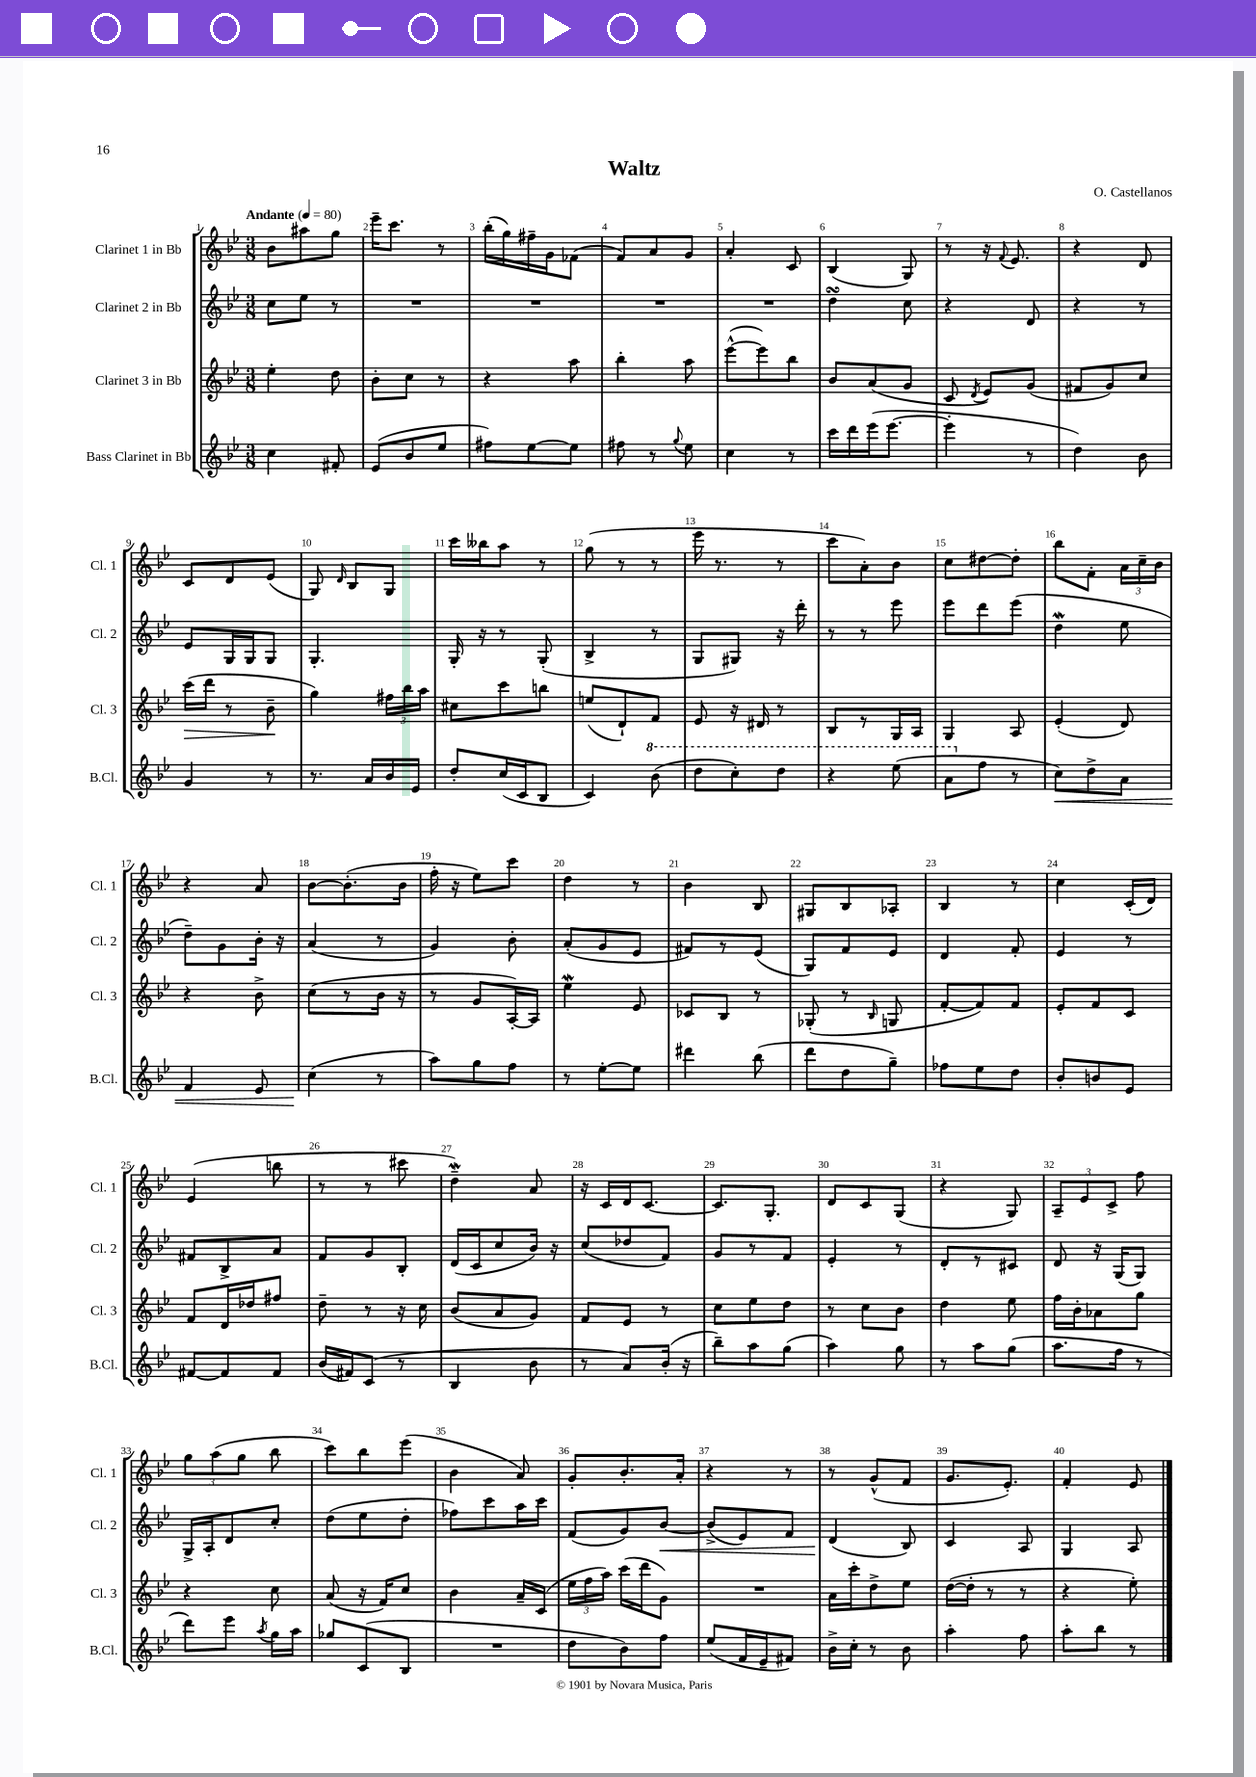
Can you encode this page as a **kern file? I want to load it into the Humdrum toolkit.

**kern	**kern	**kern	**kern
*staff4	*staff3	*staff2	*staff1
*clefG2	*clefG2	*clefG2	*clefG2
*k[b-e-]	*k[b-e-]	*k[b-e-]	*k[b-e-]
*M3/8	*M3/8	*M3/8	*M3/8
*MM80	*MM80	*MM80	*MM80
4cc	4ee-'	8cc	8b-
.	.	8ee-	8aa#
8f#'	8dd	8r	8gg
=	=	=	=
(8e-	8b-'	4.r	16eee-~
.	.	.	8.ccc
8b-	8cc	.	.
8ee-	8r	.	8r
=	=	=	=
8ff#)	4r	4.r	(16bb-'
.	.	.	16gg)
[8ee-	.	.	16ff#~
.	.	.	16g
8ee-]	8aa	.	(8f-
=	=	=	=
8ff#	4bb-'	4.r	8f)
8r	.	.	8a
8qqgg	.	.	.
8ee-	8aa	.	8g
=	=	=	=
4cc	([8eee-^^	4.r	4a'
.	8eee-])	.	.
8r	8bb-	.	8c
=	=	=	=
16ccc	8b-	4dd	(4B-
16ddd	.	.	.
(16eee-	(8a	.	.
[8.eee-	.	.	.
.	8g	8cc	8G)
=	=	=	=
4eee-']	8c	4r	8r
.	8qd	.	.
.	8e-)	.	16r
.	.	.	8qqf
.	.	.	8.e-
8r	(8g	8d	.
=	=	=	=
4dd)	8f#	4r	4r
.	8g)	.	.
8b-	8cc	8r	8d
=	=	=	=
4g	(16ccc	8e-	8c
.	16ddd	.	.
.	8r	16G	8d
.	.	16G	.
8r	8b-~	8G	(8e-
=	=	=	=
8.r	4gg)	4.G'	8G)
.	.	.	16qqd
.	.	.	8B-
16a	.	.	.
16b-	24ff#	.	8G
.	24bb-	.	.
16e-	.	.	.
.	24aa	.	.
=	=	=	=
8dd'	8cc#	16G'	16ccc
.	.	16r	16bb--
(16cc	8ccc	8r	8aa
16c	.	.	.
8B-	8bb	(8G'	8r
=	=	=	=
4c)	(8ee	4B-^	(8gg
.	8d`)	.	8r
(8bb-	8f	8r	8r
=	=	=	=
8ddd	8e-	8G	16eee-
.	.	.	8.r
8ccc')	16r	8G#)	.
.	16d#	.	.
8ddd	8r	16r	8r
.	.	16ddd'	.
=	=	=	=
4r	8B-	8r	8ccc
.	8r	8r	8a')
(8eee-	16G	8eee-	8b-
.	16A	.	.
=	=	=	=
8aa	4G	8eee-	8cc
8ff	.	8ddd	[8dd#
8r	8A	(8eee-	8dd#']
=	=	=	=
8cc)	(4e-'	4dd	8bb-
8dd^	.	.	8f'
8a	8d)	8ee-	24a
.	.	.	24cc~
.	.	.	24b-
=	=	=	=
4f	4r	8dd~)	4r
.	.	8g	.
8e-	8b-^	16b-'	8a
.	.	16r	.
=	=	=	=
(4cc	(8cc	(4a	[8b-
.	8r	.	(8.b-']
8r	16b-	8r	.
.	16r	.	16b-
=	=	=	=
8aa)	8r	4g)	16ff'
.	.	.	16r
8gg	8g	.	8ee-)
8ff	[16A')	8b-'	8ccc
.	16A]	.	.
=	=	=	=
8r	4ee-	(8a'	4dd
[8ee-'	.	8g	.
8ee-]	8e-	8e-	8r
=	=	=	=
4ddd#	8c-	8f#)	4b-
.	8B-	8r	.
(8bb-	8r	(8e-	8B-
=	=	=	=
8ddd	(8G-'	8G)	8G#
8dd	8r	8f	8B-
.	16qqB-	.	.
8gg~)	8G	8e-	8A-'
=	=	=	=
8ff-	[8f'	4d	4B-
8ee-	8f])	.	.
8dd	8f	8f'	8r
=	=	=	=
8b-'	8e-'	4e-	4cc
8b	8f	.	.
8e-	8c	8r	(16c'
.	.	.	16d)
=	=	=	=
[8f#	8f	8f#	(4e-
8f#]	16d	8B-^	.
.	16dd-	.	.
8f#	8ff#	8a	8bb
=	=	=	=
(16b-	8dd~	8f	8r
16f#)	.	.	.
(8c	8r	8g	8r
8r	16r	8B-'	8ccc#
.	16cc	.	.
=	=	=	=
4B-	(8b-	(16d	4dd~)
.	.	16c	.
.	8a	8cc	.
8b-	8g)	16b-)	8a
.	.	16r	.
=	=	=	=
8r	8f	(8cc	16r
.	.	.	16c
8a)	8e-	8dd-	16d
.	.	.	[8.c
(16b-'	8r	8f)	.
16r	.	.	.
=	=	=	=
8bb-~)	8cc	8g	8.c]
8aa	8ee-	8r	.
.	.	.	8.G'
(8gg	8dd	8f	.
=	=	=	=
4aa)	8r	4e-'	8d
.	8cc	.	8c
8gg	8b-	8r	(8G
=	=	=	=
8r	4dd	8d'	4r
8aa	.	8r	.
(8gg	8ee-	8c#	8G)
=	=	=	=
8.aa	16ff	8d	12A~
.	16b-'	.	.
.	.	.	12e-
.	8a-	16r	.
.	.	.	12c^
16ff	.	(16G	.
8r	8gg	8G)	8ff
=	=	=	=
8ddd)	4r	16G^	12gg
.	.	16A'	.
.	.	.	(12aa
8eee-	.	8d	.
.	.	.	12gg
8qaa	.	.	.
16gg	8cc	8cc'	8bb-
16aa	.	.	.
=	=	=	=
8gg-	(8a	(8dd	8ccc)
(8c	16r	8ee-	8bb-
.	16f)	.	.
8B-	8cc	8dd'	(8eee-
=	=	=	=
4.r	4b-	8ff-)	4b-
.	.	8ccc	.
.	16a~	16aa	8a)
.	(16c	16ccc	.
=	=	=	=
8dd	24ee-	(8f	8g'
.	24ff	.	.
.	24aa)	.	.
8b-)	(16ccc	8g)	8.b-'
.	16ddd	.	.
8ff	8g)	[8b-	.
.	.	.	16a'
=	=	=	=
(8ee-	4.r	(8b-^]	4r
16f	.	8e-)	.
16e-~	.	.	.
8f#)	.	8f	8r
=	=	=	=
16b-^	16a	(4d	8r
16cc'	16ccc'	.	.
8r	8dd^	.	(8g^^
8b-	8ee-	8B-)	8f
=	=	=	=
4aa'	([16dd	4c	8.g
.	16dd']	.	.
.	8r	.	.
.	.	.	8.e-')
8ff	8r	8A	.
=	=	=	=
8aa'	4r	4G	4f'
8bb-	.	.	.
8r	8ee-')	8A	8e-
==	==	==	==
*-	*-	*-	*-
